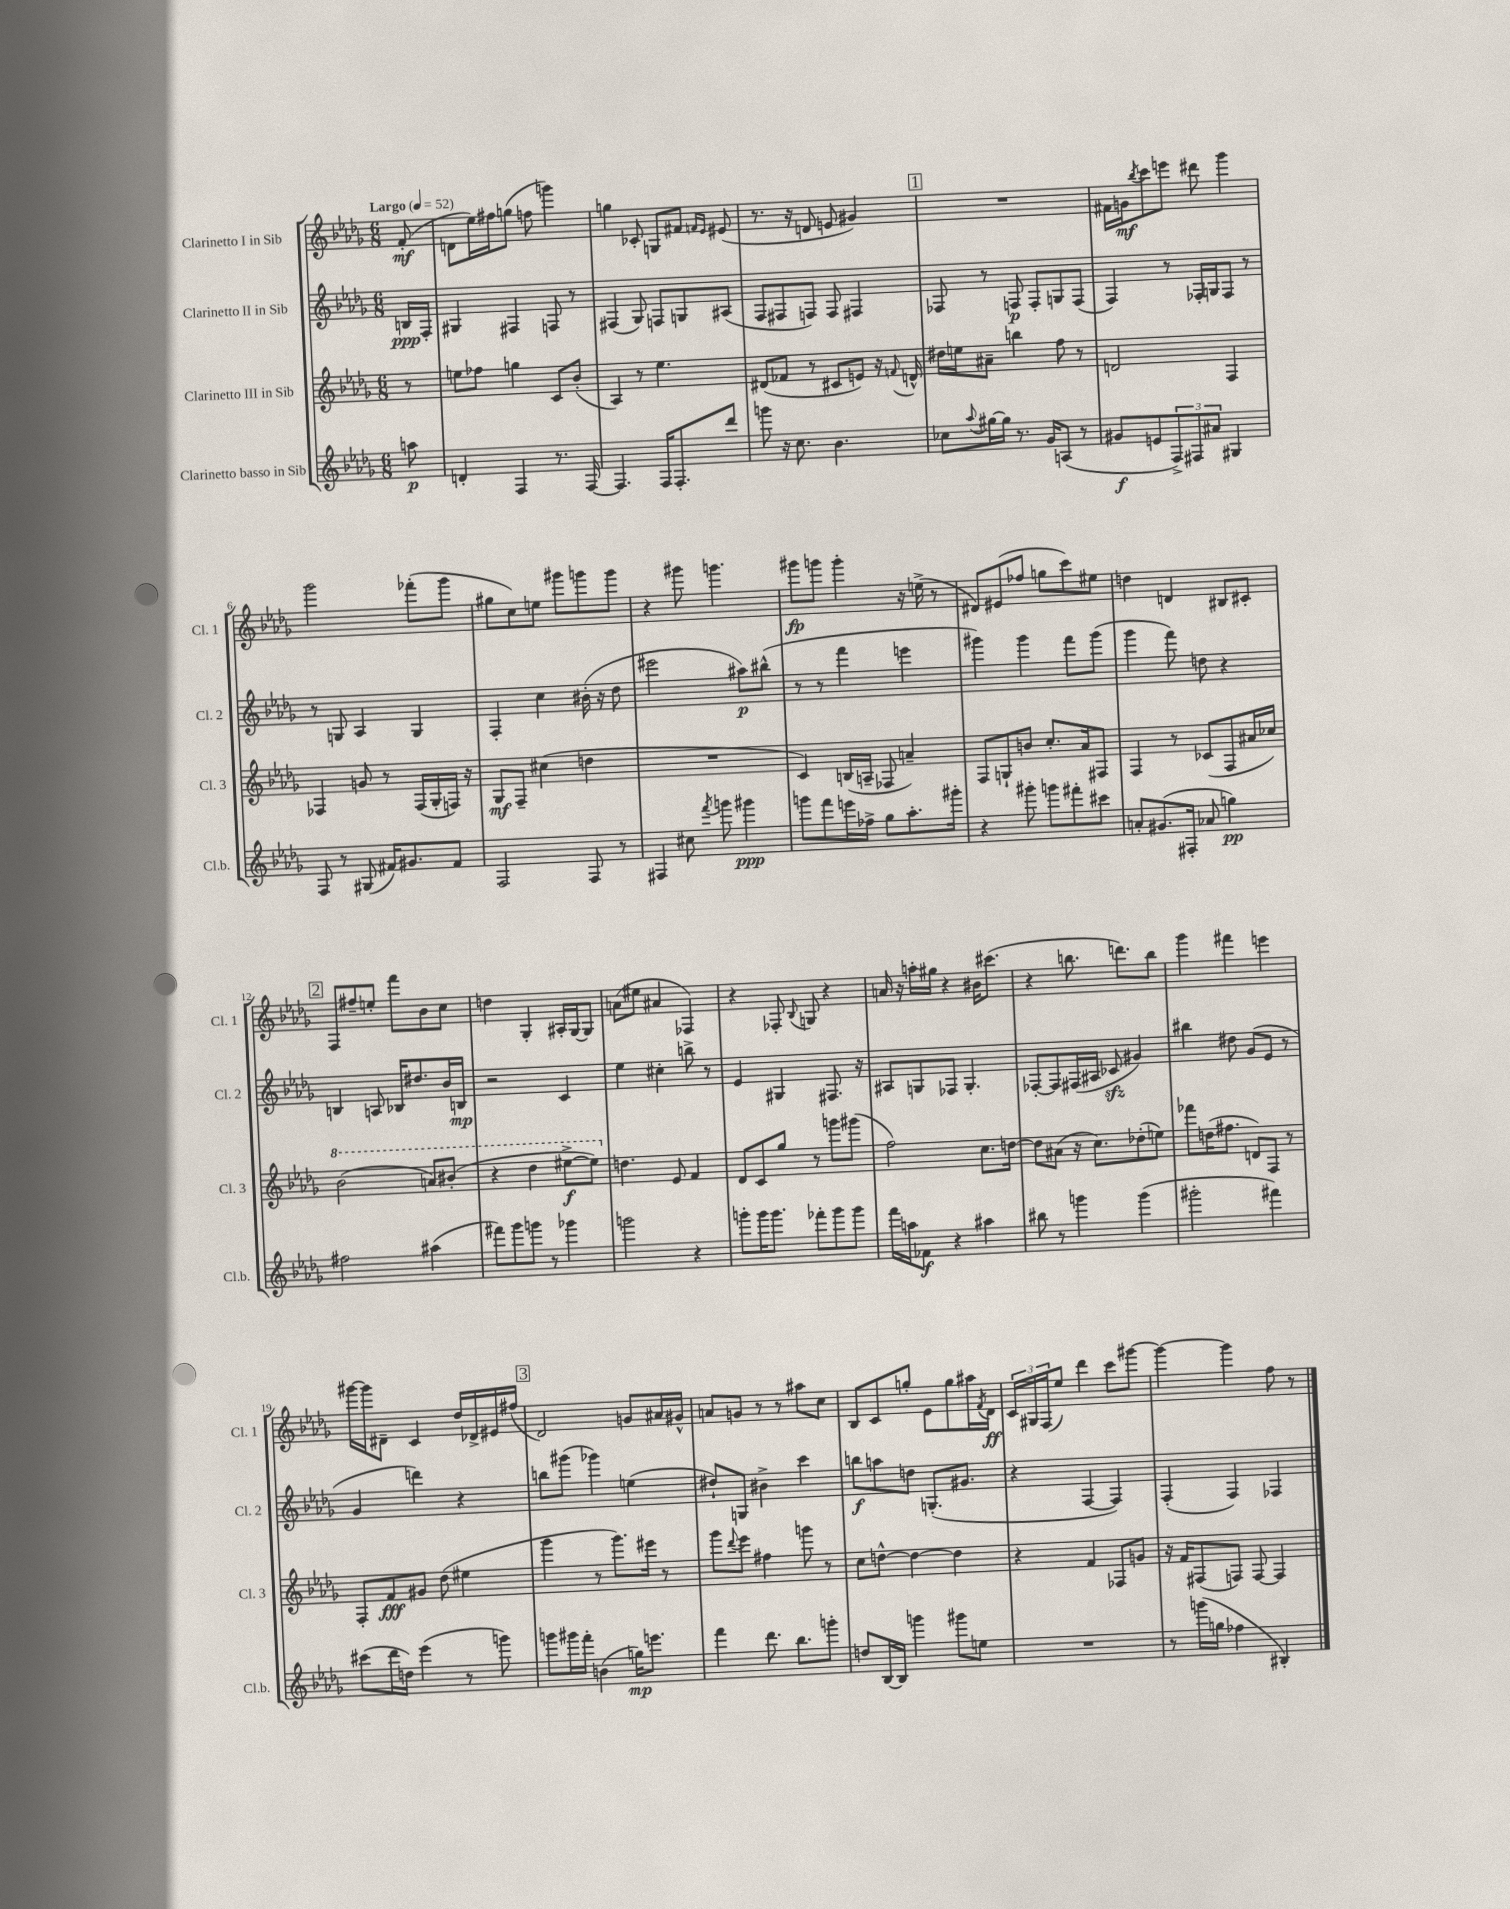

**kern	**kern	**kern	**kern
*staff4	*staff3	*staff2	*staff1
*clefG2	*clefG2	*clefG2	*clefG2
*k[b-e-a-d-g-]	*k[b-e-a-d-g-]	*k[b-e-a-d-g-]	*k[b-e-a-d-g-]
*M6/8	*M6/8	*M6/8	*M6/8
*MM52	*MM52	*MM52	*MM52
8aa	8r	16B	(8f'
.	.	16F'	.
=	=	=	=
4d'	8ee	4G#	8d
.	8ff-	.	16ee-)
.	.	.	16ff#
4F	4gg	4F#	(8gg
.	.	.	8ff
8.r	8c	8F	4ggg)
.	(8b-'	8r	.
[16F	.	.	.
=	=	=	=
4.F]	4A-)	(4F#	4gg
.	8r	8G-)	8c-'
16F	4.ee-	8F	8G
8.F'	.	.	.
.	.	8G	8f#
.	.	.	16qqf
.	.	.	16qqe-
8ddd-	.	(8A#	(8e#
=	=	=	=
8ggg	(8d#	8F	8.r
16r	8f-	8F#	.
8.cc	.	.	16r
.	8r	8F)	8d
4.b-	8c#	8F	8e
.	8e)	4F#	4g#)
.	16r	.	.
.	8qqf	.	.
.	16d^^	.	.
=	=	=	=
8cc-	16dd#	8F-	2.r
.	16ee	.	.
8qqaa-	.	.	.
[16gg#	8a#~	8r	.
16gg#]	.	.	.
8.r	4bb	8F	.
.	.	8F'	.
16g-	.	.	.
(8A	8ff	8G	.
8r	8r	(8F	.
=	=	=	=
8g#	2d	4F)	16f#
.	.	.	16g
.	.	.	8qbb-
8e	.	.	8ccc
12F^)	.	8r	8eee
12F#	.	.	.
.	.	16F-'	8ddd#
12a#	.	.	.
.	.	16G	.
4G#	4F	8F-	4ggg-
.	.	8r	.
=	=	=	=
8F	4F-	8r	2ggg-
8r	.	8G	.
(8G#	8g	4A-	.
16f#)	8r	.	.
8.g#	.	.	.
.	(16F-	4G	(8fff-'
.	16G-'	.	.
8f#	16F)	.	8ggg-
.	16r	.	.
=	=	=	=
2F	8G-	4F'	8gg#
.	8F~	.	8cc)
.	(4cc#	4cc	8ee
.	.	.	8ggg#
8F	4dd	(16b#'	8ggg
.	.	16r	.
8r	.	8dd-	8ggg
=	=	=	=
4F#	2.r	2eee#	4r
8cc#	.	.	8ggg#
8qfff	.	.	.
8ggg	.	.	4.ggg
4ggg#	.	8aa#)	.
.	.	(8bb#^^	.
=	=	=	=
8ggg	4c)	8r	8ggg#
8fff	.	8r	8ggg
16eee	(16B	4fff	4ggg'
16ff-^	16A~	.	.
8gg-	8F-	.	.
8.aa-'	4a~)	4eee	16r
.	.	.	(16ee^
.	.	.	8r
16ggg#'	.	.	.
=	=	=	=
4r	8F	4ggg#)	8d#)
.	8G`	.	(8e#
8ggg#'	8b	4ggg#	8ff-
8ggg	8.cc'	.	8gg
8fff#'	.	8fff	8ccc)
.	16a-	.	.
8ccc#	8F#	(8ggg#	8ee#
=	=	=	=
8a'	4F	4ggg-	4dd
(8.g#	.	.	.
.	8r	8fff)	4d
16F#'	.	.	.
8a-	(8c-	8dd	.
4gg)	8F	4r	8B#
.	16a#	.	8c#'
.	16cc-)	.	.
=	=	=	=
2ff#	(2bb-	4B	8F
.	.	.	8ff#~
.	.	8A	8ee'
.	.	16B-	8fff
.	.	8.dd#	.
(4aa#	8aa)	.	8b-
.	(8bb#'	16b-	8cc
.	.	16B	.
=	=	=	=
8fff#)	4r	2r	4dd
8ggg-	.	.	.
8ggg	4ddd-	.	4G-'
8r	.	.	.
4ggg-	[8eee#^	4c	16A#'
.	.	.	[16G-
.	8eee#])	.	8G-]
=	=	=	=
2ggg	4.dd	4ee-	(8a
.	.	.	8ee#
.	.	4cc#'	4a#
.	8e-	.	.
4r	4f	8bb^	4F-)
.	.	8r	.
=	=	=	=
8ggg'	8d-	4e-	4r
16ggg	8c	.	.
8.ggg	.	.	.
.	8gg-	4G#	8F-'
.	.	.	8qqB-
8fff-'	8r	.	8G
8ggg	8ggg	8.F#	4r
8ggg	(8ggg#	.	.
.	.	16r	.
=	=	=	=
16fff	2ff)	8A#	16a
16aa	.	.	16r
8f-	.	8G	16aa'
.	.	.	16gg#
4r	.	8F-	4r
.	.	4.G'	.
4aa#	8.cc	.	16b#
.	.	.	(8.ccc#
.	[16dd	.	.
=	=	=	=
8bb#	8dd]	[8F-'	4r
8r	(8a#	8F-]	.
4ggg	16r	(16F#	8.bb
.	8.cc)	16A#	.
.	.	8c-	.
.	.	.	8.ddd)
(4ggg	(8dd-'	4g#)	.
.	8ee)	.	8bb
=	=	=	=
2ggg#'	8fff-	4bb#	4ggg-
.	(16dd	.	.
.	8.ff#	.	.
.	.	8dd#	4fff#
.	8d)	(8g-	.
4fff#)	8F	8e-	4eee
.	8r	8r	.
=	=	=	=
(8ccc#	8F'	4g-	[16ggg#
.	.	.	16ggg#]
16ddd-	8f	.	8d#~
16dd)	.	.	.
(4eee-	8g#	4ddd)	4c
.	(8dd-	.	.
8r	4ee#	4r	16dd-
.	.	.	16d-^
8ggg)	.	.	16e#
.	.	.	(16ff#
=	=	=	=
8ggg	4ggg-	8bb	2d-)
16ggg#	.	(8ggg#	.
16fff'	.	.	.
(4b	8r	4ggg-)	.
.	8.ggg-)	.	.
16gg)	.	(4ee	8g
8.eee	16eee#	.	.
.	8r	.	16a#
.	.	.	16g#^^
=	=	=	=
4fff	8ggg-	8dd#`)	8a
.	8qqddd-	.	.
.	8eee-	8G	8g
8.ddd-	4ff#	4b#^	8r
.	.	.	8r
8.bb-	.	.	.
.	8ggg	4ccc	8aa#
8ggg'	8r	.	8cc
=	=	=	=
8dd	8cc	8bb	8B-
[16B-	[8dd^^	8aa	8c
16B-]	.	.	.
4ggg	4dd_	8dd	8gg'
.	.	(8.G'	8e-
8ggg#	4dd]	.	8gg
.	.	8.g#	.
8ee	.	.	16aa#
.	.	.	8qf
.	.	.	16d-
=	=	=	=
2.r	4r	4r	24c
.	.	.	24G#
.	.	.	(24F
.	.	.	8ee-)
.	4f	[4F	4ddd-
.	8F-	4F])	8ccc
.	8g	.	[8ggg#
=	=	=	=
8r	16r	(4F'	4ggg#_
.	16f	.	.
(16ggg	(8F#	.	.
16gg	.	.	.
4ff-	8F)	4F)	4ggg#]
.	[8F	.	.
4B#')	4F]	4F-	8ff
.	.	.	8r
==	==	==	==
*-	*-	*-	*-
